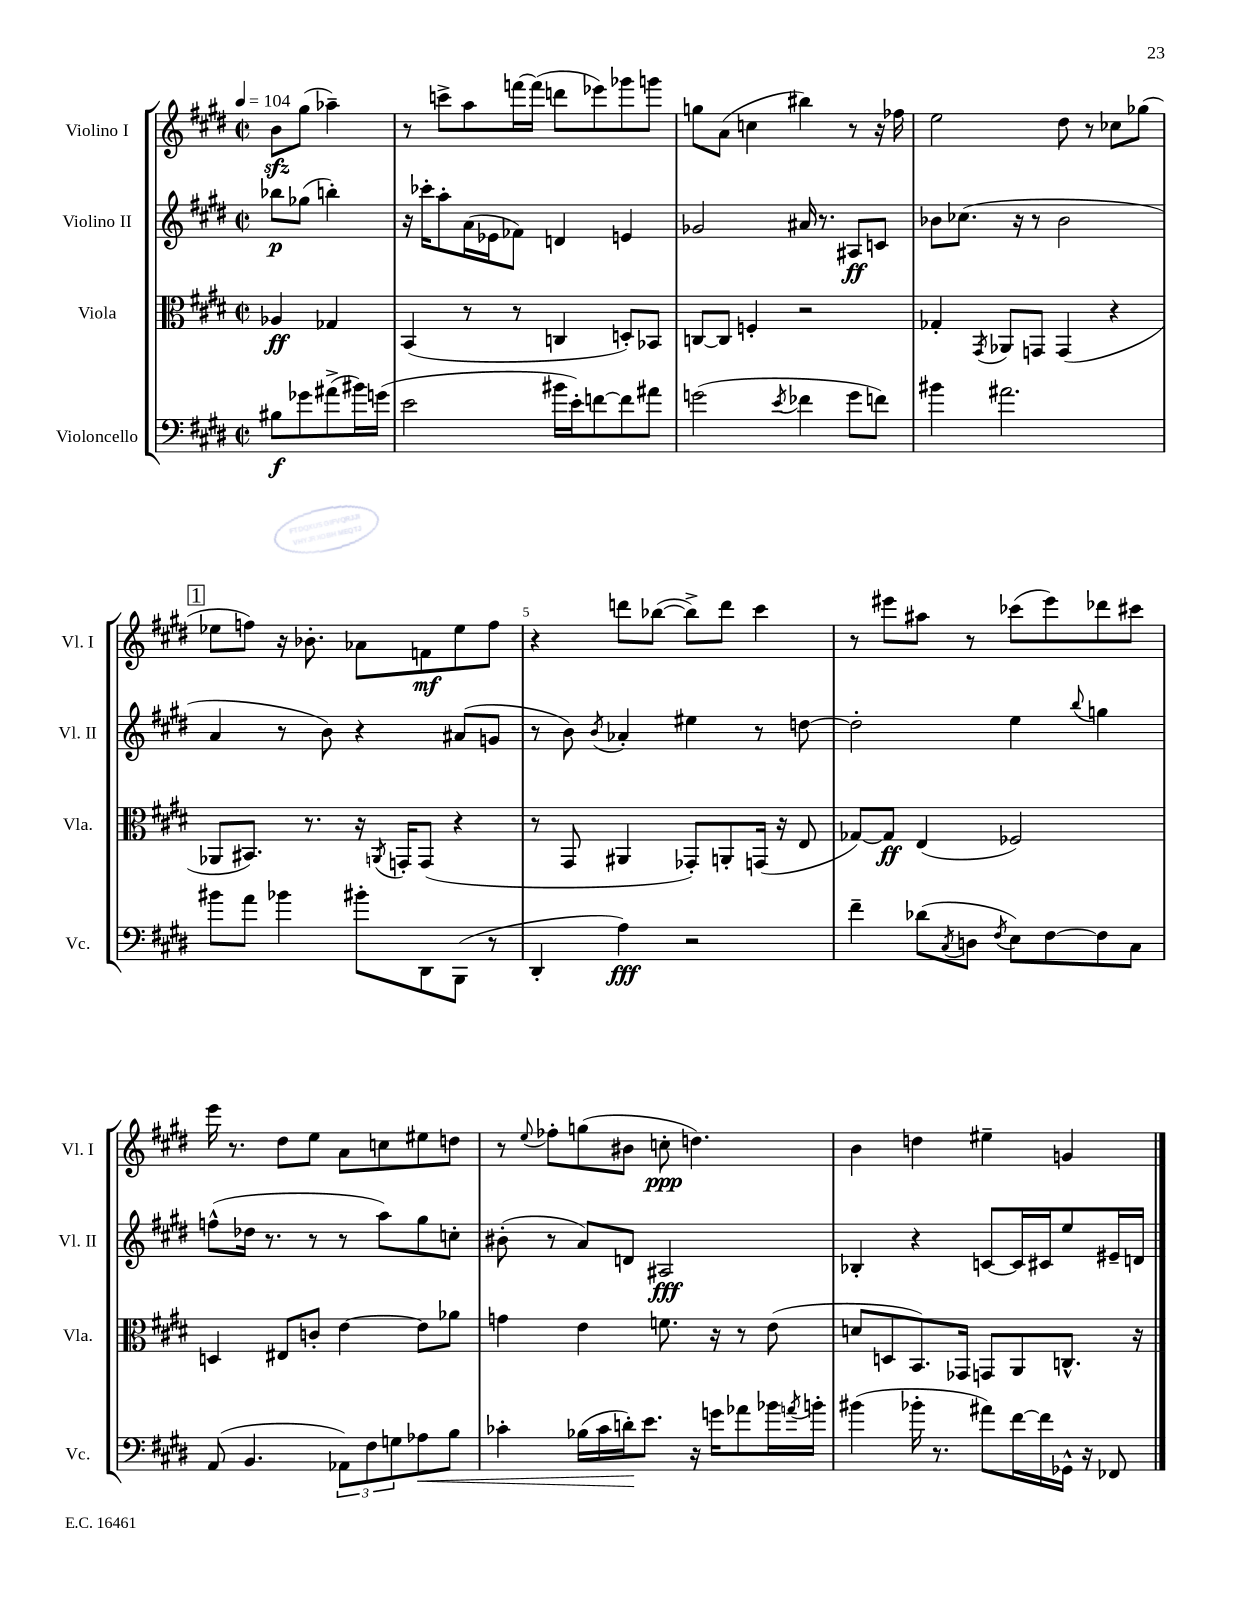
<<
\new StaffGroup <<
\new Staff = "s0" \with { instrumentName = "Violino I" shortInstrumentName = "Vl. I" } {
    \clef treble \key e \major \defaultTimeSignature \time 2/2 \partial 2 \tempo 4 = 104
    b'8\sfz gis''8( aes''4--) |
    r8 c'''8-> a''8 f'''16~ f'''16( d'''8 ees'''8) ges'''8 g'''8 |
    g''8 a'8( c''4 bis''4) r8 r16 fes''16 |
    e''2 dis''8 r8 ces''8 ges''8( |
    \mark \markup { \box "1" } ees''8 f''8) r16 bes'8.-. aes'8 f'8\mf ees''8 f''8 |
    r4 d'''8 bes''8~( bes''8->) d'''8 cis'''4 |
    r8 eis'''8 ais''8 r8 ces'''8( eis'''8) des'''8 cis'''8 |
    e'''16 r8. dis''8 e''8 a'8 c''8 eis''8 d''8 |
    r8 \appoggiatura { e''8 } fes''8-. g''8( bis'8 c''8-.\ppp d''4.) |
    b'4 d''4 eis''4-- g'4 \bar "|." |
}
\new Staff = "s1" \with { instrumentName = "Violino II" shortInstrumentName = "Vl. II" } {
    \clef treble \key e \major \defaultTimeSignature \time 2/2 \partial 2
    bes''8\p ges''8( b''4-.) |
    r16 ces'''16-. a''8-. a'16( ees'16 fes'8) d'4 e'4 |
    ges'2 ais'16 r8. ais8\ff c'8 |
    bes'8 ces''8.( r16 r8 bes'2 |
    \mark \markup { \box "1" } a'4 r8 b'8) r4 ais'8( g'8 |
    r8 b'8) \acciaccatura { b'8 } aes'4-. eis''4 r8 d''8~ |
    d''2-. e''4 \appoggiatura { b''8 } g''4 |
    f''8-^( des''16 r8. r8 r8 a''8) gis''8 c''8-. |
    bis'8-.( r8 a'8) d'8 ais2\fff |
    bes4-. r4 c'8~ c'16 cis'16 e''8 eis'16-- d'16 \bar "|." |
}
\new Staff = "s2" \with { instrumentName = "Viola" shortInstrumentName = "Vla." } {
    \clef alto \key e \major \defaultTimeSignature \time 2/2 \partial 2
    aes4\ff ges4 |
    b,4( r8 r8 c4 d8-.) bes,8 |
    c8~ c8 f4-. r2 |
    ges4-. \acciaccatura { gis,8 } aes,8 g,8 g,4( r4 |
    \mark \markup { \box "1" } aes,8 bis,8.) r8. r16 \acciaccatura { a,8 } g,16-. g,8( r4 |
    r8 gis,8 ais,4 ges,8-.) a,8-. g,16( r16 e8 |
    ges8~) ges8\ff e4( fes2) |
    d4 eis8 c'8-. e'4~ e'8 aes'8 |
    g'4 e'4 f'8. r16 r8 e'8( |
    d'8 d8 b,8.) ges,16 g,8 a,8 c8.-^ r16 \bar "|." |
}
\new Staff = "s3" \with { instrumentName = "Violoncello" shortInstrumentName = "Vc." } {
    \clef bass \key e \major \defaultTimeSignature \time 2/2 \partial 2
    bis8\f ges'8 ais'8->( bis'16) g'16( |
    e'2 bis'16 e'16-.) f'8~ f'8 ais'8 |
    g'2( \acciaccatura { e'8 } fes'4 g'8 f'8) |
    bis'4 ais'2. |
    \mark \markup { \box "1" } bis'8 a'8 bes'4 bis'8-. dis,8 b,,8( r8 |
    dis,4-. a4\fff) r2 |
    fis'4-- des'8( \acciaccatura { cis8 } d8 \acciaccatura { fis8 } e8) fis8~ fis8 cis8 |
    a,8( b,4. \tuplet 3/2 { aes,8) fis8 g8 } aes8\< b8 |
    ces'4-. bes16( ces'16 d'16-.\!) e'8. r16 g'16 aes'8 bes'16 \acciaccatura { a'8 } b'16-. |
    bis'4( bes'16-. r8. ais'8) fis'16~ fis'16 ges,16-^ r16 fes,8 \bar "|." |
}
>>
>>
\layout { \context { \Score \override BarNumber.break-visibility = ##(#f #t #t) barNumberVisibility = #(every-nth-bar-number-visible 5) } }
